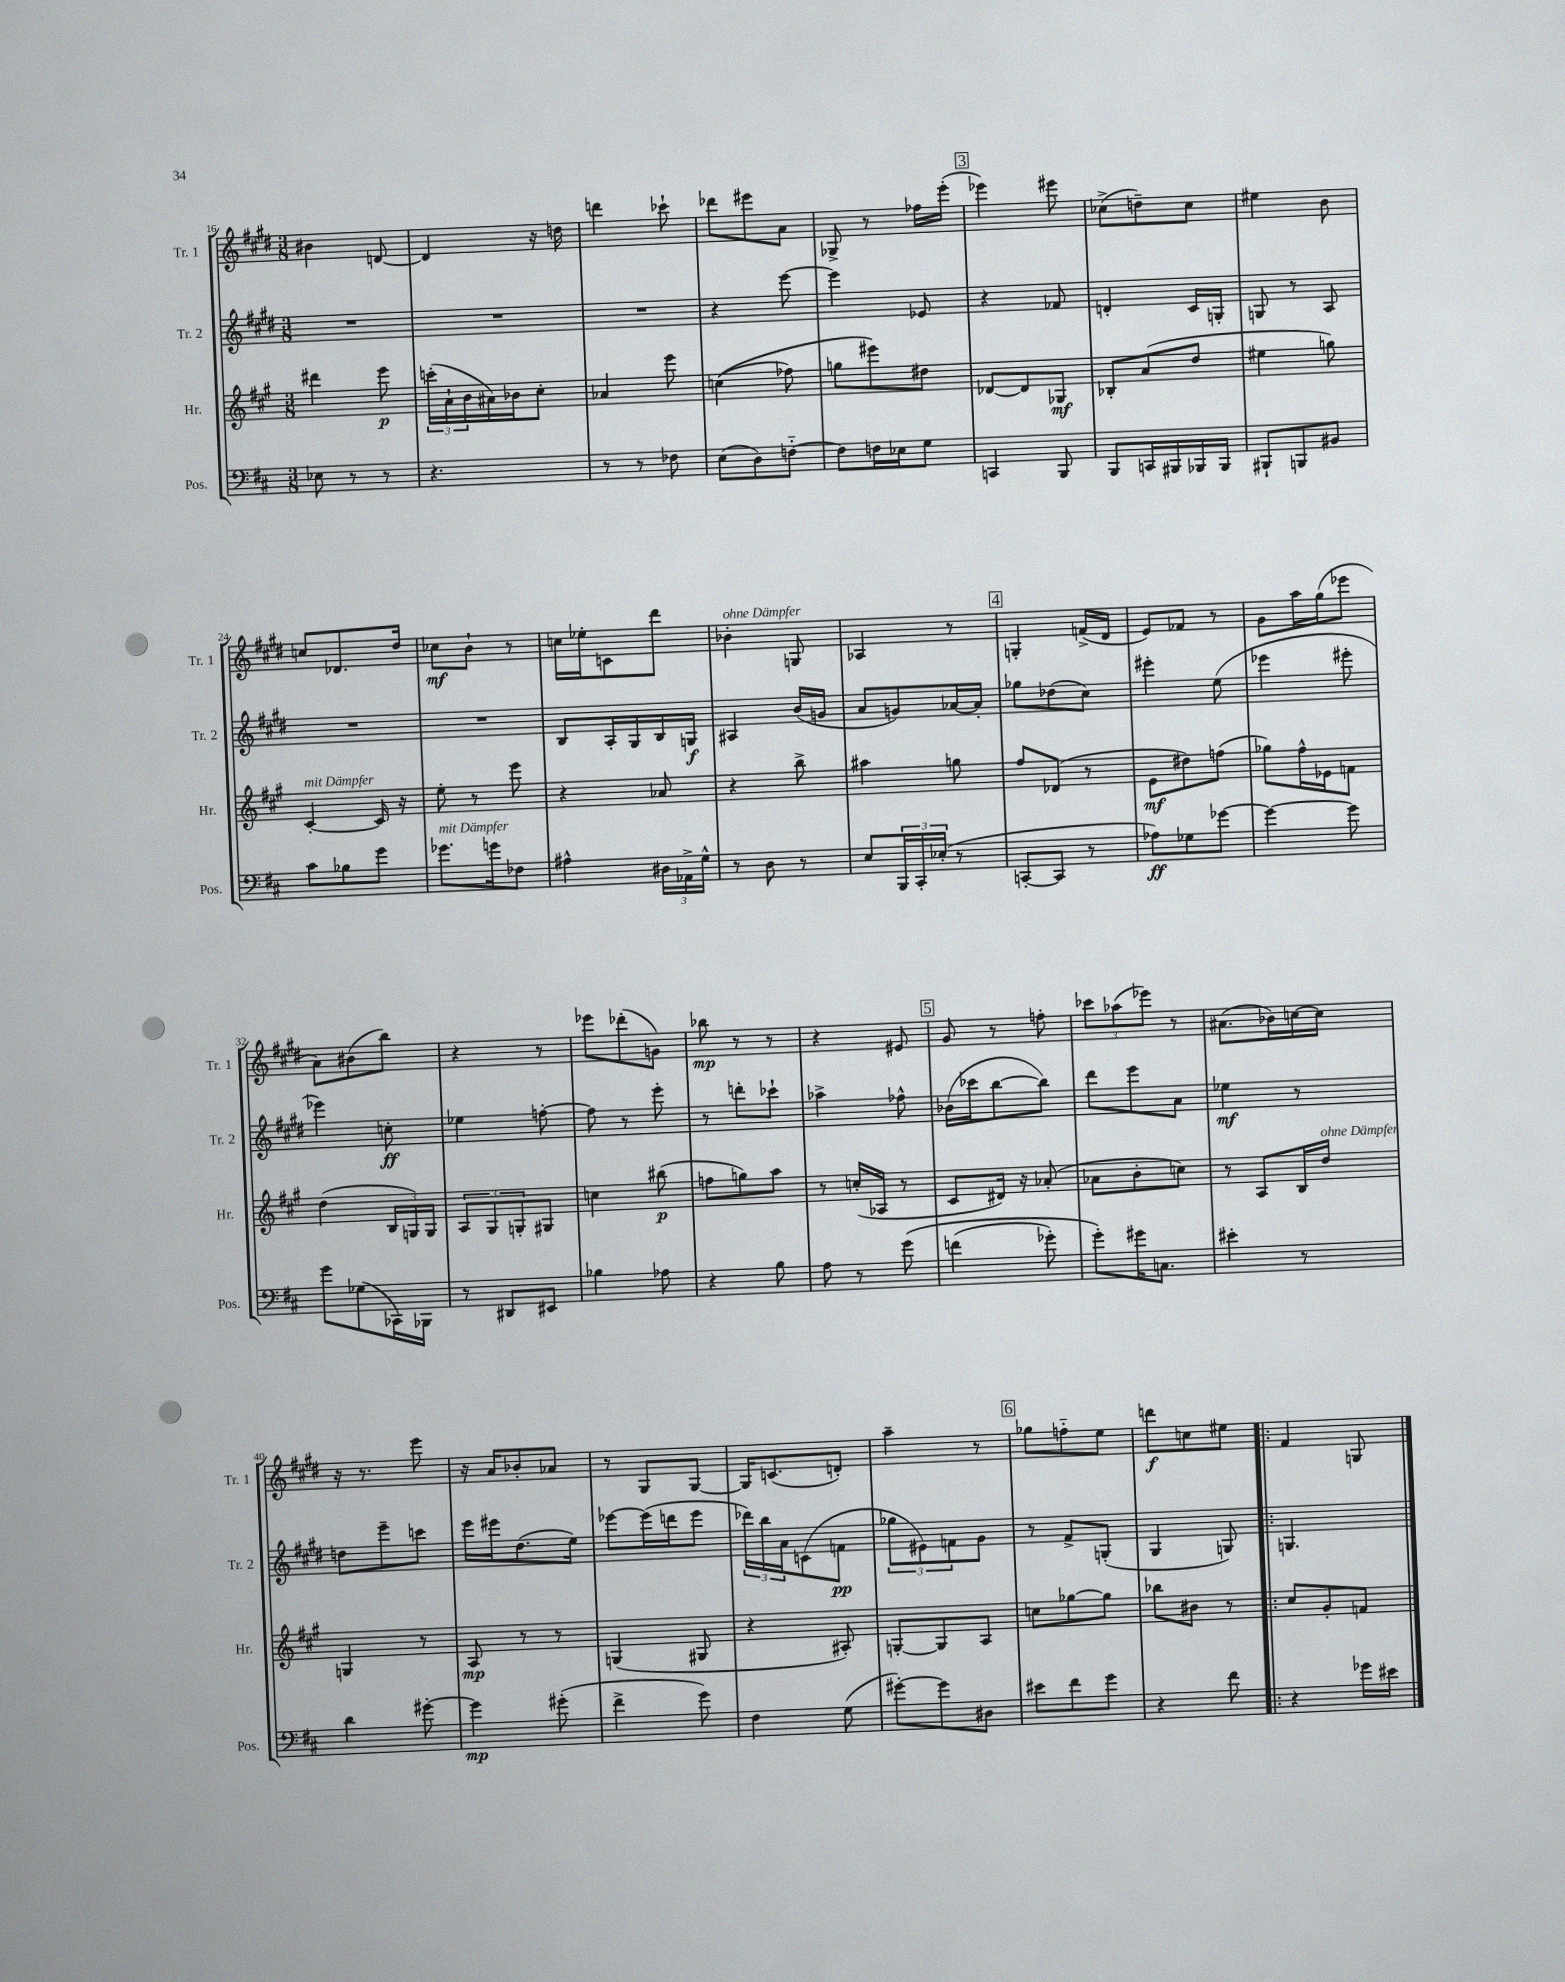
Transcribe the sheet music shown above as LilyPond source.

<<
\new StaffGroup <<
\new Staff = "s0" \with { instrumentName = "Tr. 1" shortInstrumentName = "Tr. 1" } {
    \clef treble \key e \major \numericTimeSignature \time 3/8
    bis'4 d'8~ |
    d'4 r16 d''16 |
    d'''4 ces'''8-! |
    des'''8 eis'''8 a'8 |
    ges8-> r8 fes''16 e'''16-.( |
    \mark \markup { \box "3" } ees'''4) eis'''8 |
    ces''8->( d''8--) ces''8 |
    eis''4 b'8 |
    c''8 des'8. dis''16 |
    ces''8\mf b'8-! r8 |
    c''16 ees''16-. c'8 dis'''8 |
    bes'4-.^\markup { \italic "ohne Dämpfer" } g8 |
    aes4 r8 |
    \mark \markup { \box "4" } g4-. f'16->( dis'16 |
    e'8) fes'8 r8 |
    gis'8 a''16 gis''16( ees'''8 |
    a'8) bis'8( b''8) |
    r4 r8 |
    ees'''8 des'''8-.( g'8) |
    bes''8\mp r8 r8 |
    r4 eis'8 |
    \mark \markup { \box "5" } gis'8 r8 f''8-. |
    \tuplet 3/2 { ces'''8 aes''8( ees'''8) } r8 |
    ais'8.( bes'16) c''16~ c''16 |
    r16 r8. e'''8 |
    r16 a'16 bes'8-. aes'8 |
    r8 gis8 gis8~ |
    gis16 c'8.( d'8-.) |
    a''4-- r8 |
    \mark \markup { \box "6" } ges''8 f''8-_ e''8 |
    d'''8\f c''8 eis''8 |
    \bar ".|:" fis'4 g8 \bar "|." |
}
\new Staff = "s1" \with { instrumentName = "Tr. 2" shortInstrumentName = "Tr. 2" } {
    \clef treble \key e \major \numericTimeSignature \time 3/8
    R4. |
    R4. |
    R4. |
    r4 e'''8~ |
    e'''4 ees'8 |
    \mark \markup { \box "3" } r4 fes'8 |
    d'4-. cis'16 g16-. |
    g8 r8 a8 |
    R4. |
    R4. |
    b8 a16-. gis16 b16 g16\f |
    ais4 b'16( g'16 |
    a'8 g'8) aes'16~ aes'16-. |
    \mark \markup { \box "4" } ges''8 des''8( cis''8) |
    eis'''4-. e''8( |
    ees'''4 eis'''8-. |
    ees'''4) c''8-.\ff |
    ees''4 f''8~-. |
    f''8 r8 e'''8-. |
    r8 d'''8-. ces'''8-! |
    aes''4-> fes''8-^ |
    \mark \markup { \box "5" } bes'16( ces'''16 b''8~ b''8) |
    dis'''8 e'''8 a'8 |
    ees''4\mf r8 |
    d''8 e'''8-- c'''8 |
    e'''16 eis'''16 dis''8.( e''16) |
    ees'''8~ ees'''16( d'''16 ees'''8 |
    \tuplet 3/2 { des'''16) b''16 a'16 } c'8( f'8\pp |
    \tuplet 3/2 { ges''8 eis'8) f'8 } gis'8 |
    \mark \markup { \box "6" } r8 fis'8-> g8-.( |
    gis4 g8) |
    \bar ".|:" g4. \bar "|." |
}
\new Staff = "s2" \with { instrumentName = "Hr." shortInstrumentName = "Hr." } {
    \clef treble \key a \major \numericTimeSignature \time 3/8
    dis'''4 e'''8\p |
    \tuplet 3/2 { c'''16-.( a'16-! b'16 } ais'16) bes'16 cis''8-. |
    aes'4 e'''8 |
    c''4(\( fes''8) |
    g''8 eis'''8\) dis''8 |
    \mark \markup { \box "3" } des'8~ des'8 ges8\mf |
    bes8-. a'8( d''8 |
    eis''4 g''8) |
    cis'4~-.^\markup { \italic "mit Dämpfer" } cis'16 r16 |
    e''8-. r8 e'''8 |
    r4 aes'8 |
    r4 b''8-> |
    ais''4 g''8 |
    \mark \markup { \box "4" } fis''8 des'8( r8 |
    e'8\mf dis''8) f''8( |
    ges''8) fis''16-^ ees'16 f'8 |
    d''4( \tuplet 3/2 { b16 g16) g16 } |
    \tuplet 3/2 { a8 gis8 g8-. } gis8 |
    c''4 bis''8\p( |
    f''8 g''8) a''8 |
    r8 c''16-.( aes16 r8 |
    \mark \markup { \box "5" } cis'8 dis'16) r16 aes'8-.( |
    aes'8 b'8-. c''8) |
    r8 a8 b16 d''16^\markup { \italic "ohne Dämpfer" } |
    g4 r8 |
    a8\mp r8 r8 |
    g4( gis8 |
    r4 ais8-.) |
    g8~-. g8 a8 |
    \mark \markup { \box "6" } c''8 ges''8~ ges''8 |
    bes''8 bis'8 r8 |
    \bar ".|:" cis''8 gis'8-. f'8 \bar "|." |
}
\new Staff = "s3" \with { instrumentName = "Pos." shortInstrumentName = "Pos." } {
    \clef bass \key d \major \numericTimeSignature \time 3/8
    ees8 r8 r8 |
    r4. |
    r8 r8 fes8 |
    e8( d8) f8~-_ |
    f8 f16 ees16 g8 |
    \mark \markup { \box "3" } c,4 b,,8 |
    b,,8 c,16 bis,,16 bes,,16 bes,,16 |
    bis,,8-! b,,8 bis,8 |
    cis'8 bes8 g'8 |
    ges'8.^\markup { \italic "mit Dämpfer" } g'16 fes8 |
    ais4-^ \tuplet 3/2 { dis16 aes,16-> g16-^ } |
    r8 d8 r8 |
    e8 \tuplet 3/2 { b,,16 cis,16-. ees16-.( } r8 |
    \mark \markup { \box "4" } c,8~-. c,8 r8 |
    aes8\ff) ges8 ges'8~ |
    ges'4~ ges'8 |
    g'8 ges8( ces,16) bes,,16 |
    r8 dis,8 eis,8 |
    bes4 aes8 |
    r4 b8 |
    a8 r8 g'8\( |
    \mark \markup { \box "5" } f'4( ges'8-.) |
    g'8-.\) gis'16 c8. |
    eis'4-. r8 |
    d'4 gis'8~-. |
    gis'4\mp gis'8-.( |
    fis'4-> g'8) |
    fis4 g8( |
    gis'8~-.) gis'8 dis8 |
    \mark \markup { \box "6" } eis'8 fis'8 g'8 |
    r4 fis'8 |
    \bar ".|:" r4 ges'16 eis'16 \bar "|." |
}
>>
>>
\layout { \context { \Score currentBarNumber = #16 } }
